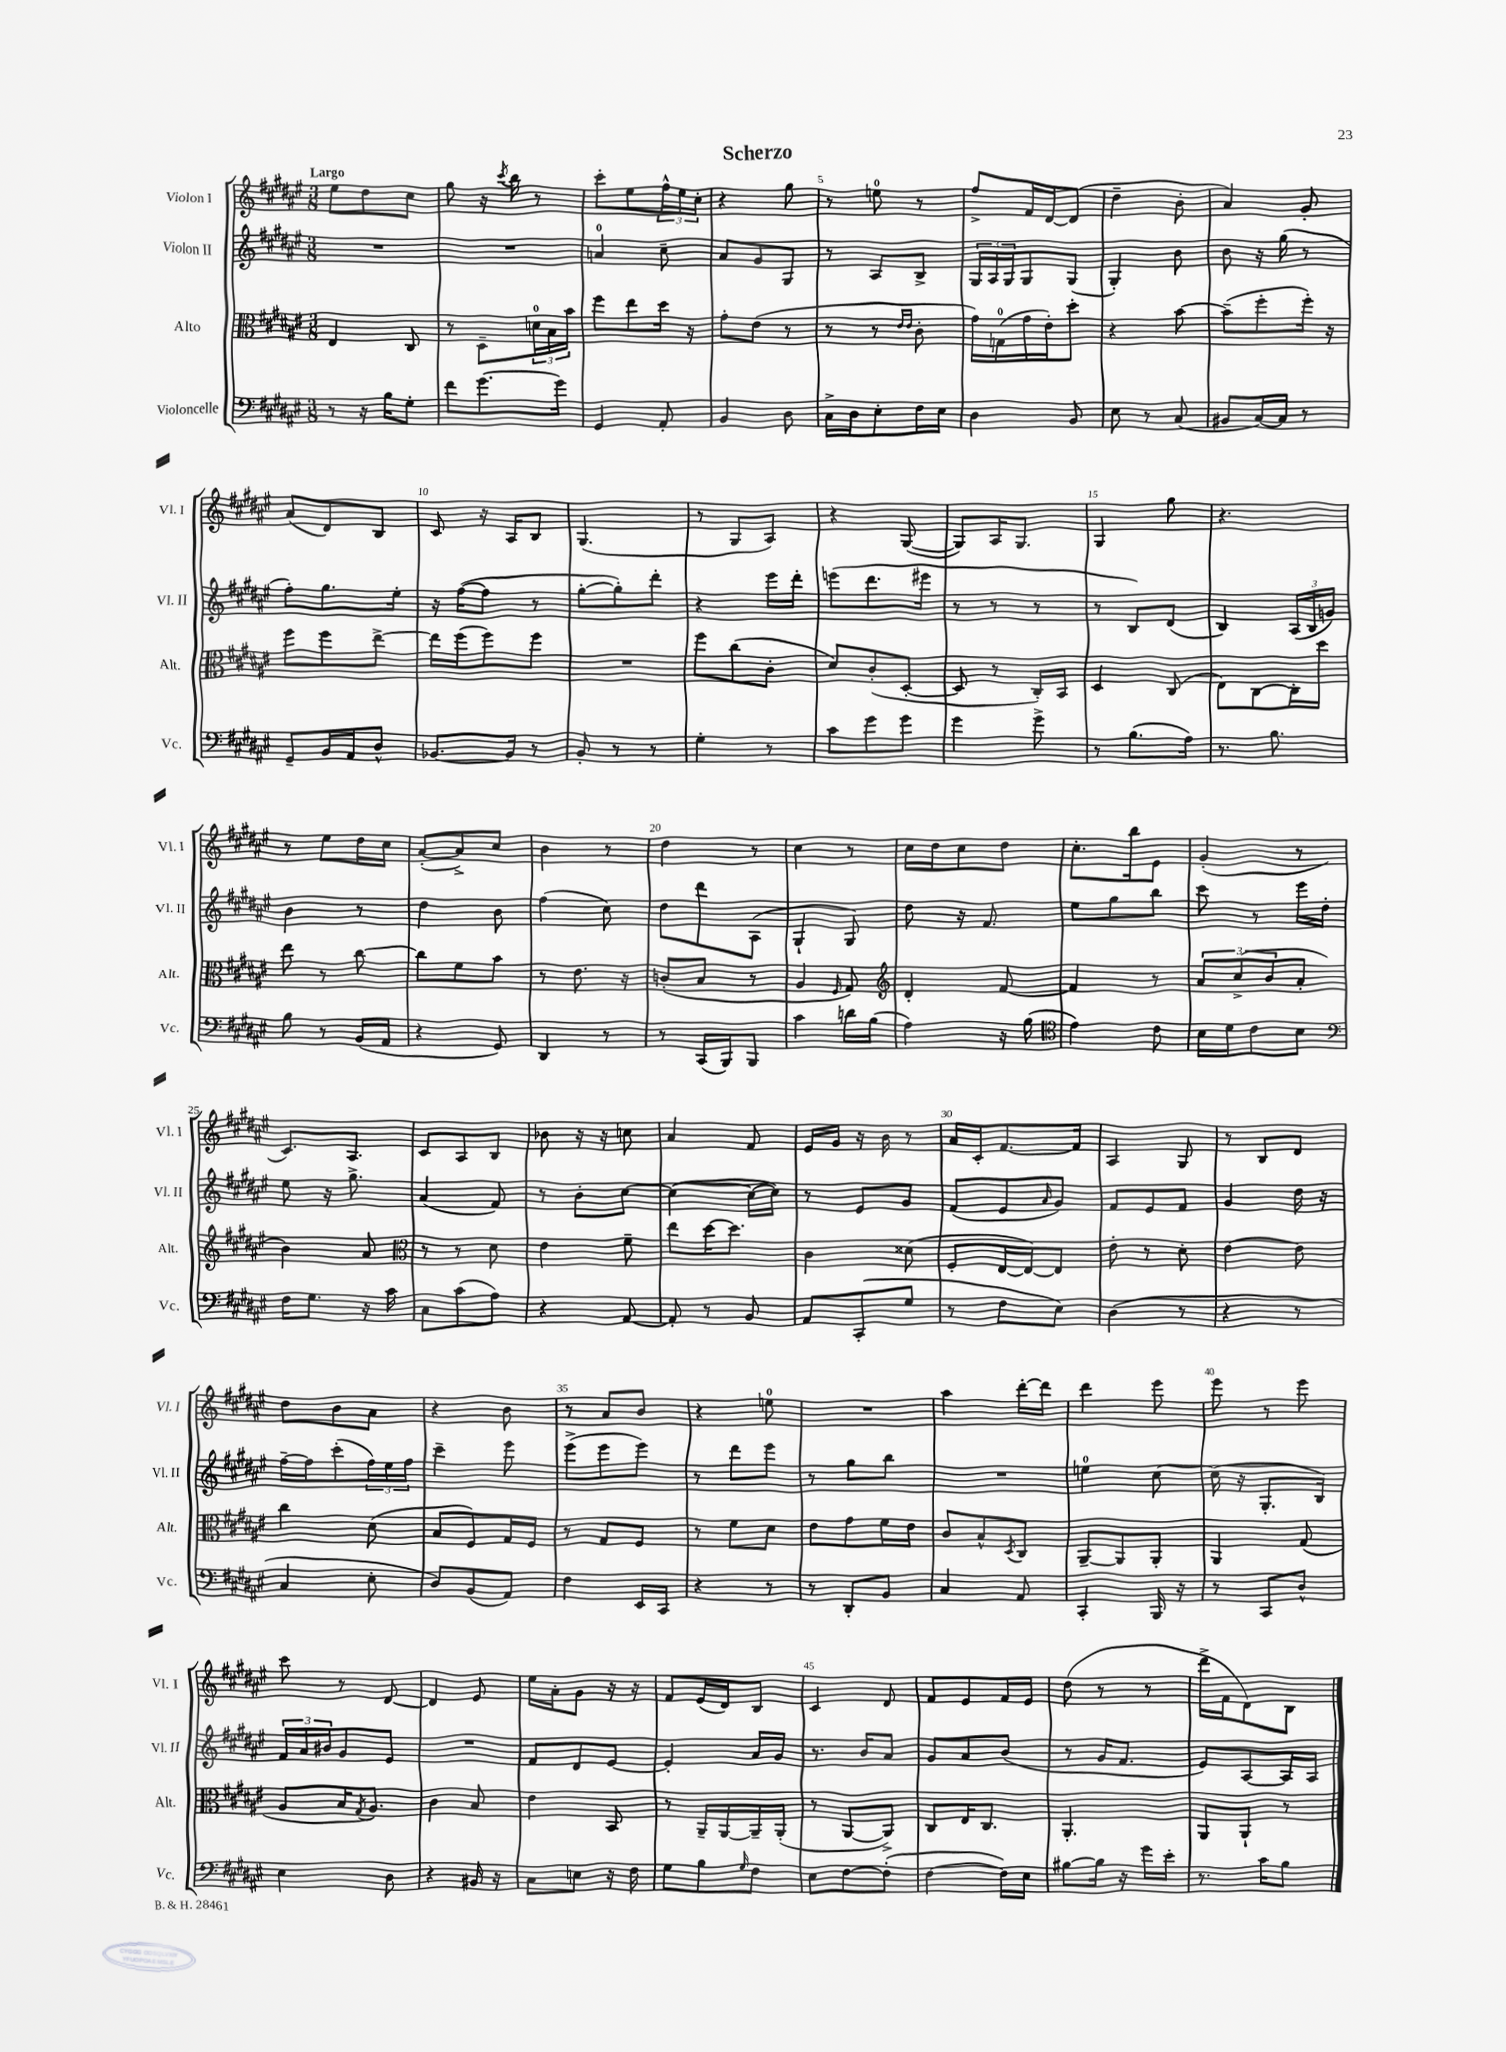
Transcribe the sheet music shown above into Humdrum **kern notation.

**kern	**kern	**kern	**kern
*part4	*part3	*part2	*part1
*staff4	*staff3	*staff2	*staff1
*I"Violoncelle	*I"Alto	*I"Violon II	*I"Violon I
*I'Vc.	*I'Alt.	*I'Vl. II	*I'Vl. I
*clefF4	*clefC3	*clefG2	*clefG2
*k[f#c#g#d#a#e#]	*k[f#c#g#d#a#e#]	*k[f#c#g#d#a#e#]	*k[f#c#g#d#a#e#]
*M3/8	*M3/8	*M3/8	*M3/8
=1	=1	=1	=1
!	!	!	!LO:TX:a:B:t=Largo
8r	4E#/	4.r	8ee#\L
16r	.	.	8dd#\
16B\KL	.	.	.
8G#'\J	8C#/	.	8cc#\J
=2	=2	=2	=2
8f#\L	8r	4.r	8gg#\
[8.g#\	8D#~\L	.	16r
.	.	.	8qccc#/
.	.	.	16bb\
.	24dn\L	.	8r
.	24B\	.	.
16g#\Jk]	.	.	.
.	24b\JJ	.	.
=3	=3	=3	=3
4GG#/	8ff#\L	4an/	8ccc#'\L
.	8ee#\	.	8ee#\
8AA#'/	16dd#\Jk	8cc#~\	24ff#^^\L
.	.	.	24ee#\
.	16r	.	.
.	.	.	24cc#'\JJ
=4	=4	=4	=4
4BB/	8g#'\L	8a#/L	4r
.	(8e#\J	8g#/	.
8D#\	8r	8G#/J	8gg#\
=5	=5	=5	=5
16C#^\LL	8r	8r	8r
16D#\J	.	.	.
8E#'\	8r	8A#/L	8een\
.	16qqe#/LL	.	.
.	16qqe#/JJ	.	.
16F#\L	8c#'\	8B^/J	8r
16E#\JJ	.	.	.
=6	=6	=6	=6
4D#\	16g#\LL)	24G#/LL	8ff#^/L
.	.	24A#/	.
.	(16Gn\	.	.
.	.	24G#/J	.
.	16g#\	8G#/	16f#/L
.	16e#'\J)	.	[16d#/J
8BB/	8dd#'\J	(8G#/J	(8d#/J]
=7	=7	=7	=7
8E#\	4r	4G#'/)	4dd#~\
8r	.	.	.
(8C#/	[8b\	8b\	8b'\
=8	=8	=8	=8
8BB#X/L	(8b~\L]	8b\	4a#/)
[16C#/L)	8ff#'\	16r	.
16C#/JJ]	.	(16gg#\	.
8r	16ff#'\Jk)	8r	8g#'/
.	16r	.	.
!!LO:LB:g=z
=9	=9	=9	=9
8GG#~/L	8ff#\L	8ff#'\L)	(8a#/L
16BB/L	8ff#\	8.gg#\	8d#/)
16AA#/J	.	.	.
8D#^^/J	[8ee#^\J	.	8B/J
.	.	16ee#'\Jk	.
=10	=10	=10	=10
[8.BB-X/L	16ee#\LL]	16r	8c#/
.	(16ff#\J	([16ff#\KL	.
.	8ff#\)	8ff#\J]	16r
16BB-/Jk]	.	.	16A#/KL
8r	8ff#\J	8r	8B/J
=11	=11	=11	=11
8BB'/	4.r	[8gg#'\L	(4.G#/
8r	.	8gg#'\])	.
8r	.	8ddd#'\J	.
=12	=12	=12	=12
4G#'\	8ff#\L	4r	8r
.	(8cc#\	.	8G#/L
8r	8c#'\J	16eee#\LL	8A#/J)
.	.	16ddd#'\JJ	.
=13	=13	=13	=13
8c#\L	8d#/L)	(8eeen\L	4r
8g#\	(8c#'/	8.ddd#\	.
8g#\J	[8D#'/J	.	([8G#/
.	.	16eee#X\Jk	.
=14	=14	=14	=14
4g#\	8D#/]	8r	8G#/L])
.	8r	8r	16A#/K
.	.	.	8.G#/J
8g#^\	16C#'/LL)	8r	.
.	16BB/JJ	.	.
=15	=15	=15	=15
8r	4D#/	8r	4G#/
(8.B\L	.	8B/L)	.
.	(8C#/	(8d#/J	8gg#\
16A#\Jk)	.	.	.
=16	=16	=16	=16
8.r	8E#\L)	4B/)	4.r
.	[8C#\	.	.
8.B\	.	.	.
.	16C#'\L]	(24A#/LL	.
.	.	24B/	.
.	16dd#\JJ	.	.
.	.	24gn/JJ)	.
!!LO:LB:g=z
=17	=17	=17	=17
8B\	8ee#\	4b\	8r
8r	8r	.	8ee#\L
(16BB/LL	[8cc#\	8r	16dd#\L
16AA#/JJ	.	.	16cc#\JJ
=18	=18	=18	=18
4r	8cc#\L]	4dd#\	([8a#'/L
.	8f#\	.	8a#^/])
8GG#/)	8b\J	8b\	8cc#/J
=19	=19	=19	=19
4DD#/	8r	(4ff#\	4b\
.	8.e#\	.	.
8r	.	8cc#\)	8r
.	16r	.	.
=20	=20	=20	=20
8r	(8cn'/L	8dd#\L	4dd#\
(16CC#/LL	8B/J	8ddd#\	.
16BBB/J)	.	.	.
8BBB/J	8r	(8A#\J	8r
=21	=21	=21	=21
4c#\	4A#/	4G#`/	4cc#\
.	16qqF#/	.	.
16dn\LL	8G#/)	8G#/)	8r
(16B\JJ	.	.	.
=22	=22	=22	=22
*	*clefG2	*	*
4A#\)	4d#'/	8dd#\	16cc#\LL
.	.	.	16dd#\J
.	.	16r	8cc#\
.	.	8.f#/	.
16r	[8f#/	.	8dd#\J
(16B\	.	.	.
=23	=23	=23	=23
*clefC4	*	*	*
4e#\)	4f#/]	8ee#\L	8.cc#'\L
.	.	8gg#\	.
.	.	.	16bb\k
8c#\	8r	8bb\J	8e#\J
=24	=24	=24	=24
16B\LL	12a#/L	8ccc#\	(4g#'/
16d#\J	.	.	.
.	(12cc#^/	.	.
8c#\	.	8r	.
.	12b/	.	.
8B\J	8a#'/J	16eee#\LL	8r
.	.	16dd#'\JJ	.
!!LO:LB:g=z
=25	=25	=25	=25
*clefF4	*	*	*
16F#\KL	4b\)	8ee#\	8.c#/L)
8.G#\J	.	.	.
.	.	16r	.
.	.	8.gg#^\	8.A#/J
16r	8a#/	.	.
16c#\	.	.	.
=26	=26	=26	=26
*	*clefC3	*	*
8C#\L	8r	(4a#/	8c#/L
(8c#\	8r	.	8A#/
8A#\J)	8d#\	8f#/)	8B/J
=27	=27	=27	=27
4r	4e#\	8r	8b-X\
.	.	8b'\L	16r
.	.	.	16r
[8AA#/	8f#~\	[8cc#\J	8ccn\
=28	=28	=28	=28
8AA#'/]	8ee#\L	(4cc#\_	4a#/
8r	[16dd#\K	.	.
.	8.dd#\J]	.	.
8BB/	.	16cc#\LL_	8f#/
.	.	16cc#\JJ])	.
=29	=29	=29	=29
8AA#/L	4c#\	8r	16e#/LL
.	.	.	16g#/JJ
(8CC#'/	.	8e#/L	16r
.	.	.	16b\
8G#/J	(8d##X\	8g#/J	8r
=30	=30	=30	=30
8r	8F#'/L	(8f#/L	16a#/LL
.	.	.	16c#'/J
8F#\L	[16E#/L	8e#/	[8.f#/
.	16E#/J_)	.	.
.	.	16qqa#/	.
8E#\J)	8E#/J]	8g#/J)	.
.	.	.	16f#/Jk]
=31	=31	=31	=31
(4D#\	8e#'\	8f#/L	4A#/
.	8r	8e#/	.
8r	8d#'\	8f#/J	8G#/
=32	=32	=32	=32
4r	[4e#\	4g#/	8r
.	.	.	8B/L
8r	8e#\]	16dd#\	8d#/J
.	.	16r	.
!!LO:LB:g=z
=33	=33	=33	=33
4C#/	4cc#\	[16ff#~\LL	8dd#\L
.	.	16ff#\J]	.
.	.	(8ccc#'\	8b\
8E#'\	(8d#\	24ff#\L)	8a#\J
.	.	24ee#\	.
.	.	24ff#\JJ	.
=34	=34	=34	=34
8D#/L)	8B/L	4ccc#~\	4r
(8BB/	8F#/)	.	.
8AA#/J)	16G#/L	8eee#\	8b\
.	16F#/JJ	.	.
=35	=35	=35	=35
4F#\	8r	(8eee#^\L	8r
.	8G#/L	8eee#\	8a#/L
16EE#/LL	8F#/J	8eee#\J)	8b/J
16CC#/JJ	.	.	.
=36	=36	=36	=36
4r	8r	8r	4r
.	8f#\L	8ddd#\L	.
8r	8d#\J	8eee#\J	8een\
=37	=37	=37	=37
8r	8e#\L	8r	4.r
8DD#'/L	8g#\	8gg#\L	.
8BB/J	16f#\L	8bb\J	.
.	16e#\JJ	.	.
=38	=38	=38	=38
4C#/	8c#/L	4.r	4aa#\
.	8B^^/	.	.
.	8qD#/	.	.
8AA#/	8C#/J	.	[16ddd#'\LL
.	.	.	16ddd#\JJ]
=39	=39	=39	=39
4CC#'/	[8AA#~/L	4een\	4ddd#\
.	8AA#/]	.	.
16BBB/	8AA#'/J	[8cc#\	8eee#\
16r	.	.	.
=40	=40	=40	=40
8r	4AA#/	(16cc#\]	8eee#\
.	.	16r	.
8CC#/L	.	8.G#'/L	8r
8D#^^/J	(8G#/	.	8eee#\
.	.	16B/Jk)	.
!!LO:LB:g=z
=41	=41	=41	=41
4E#\	8A#/L	24f#/LL	8ccc#\
.	.	24a#/	.
.	.	24b#X/J	.
.	16B/K	8g#/	8r
.	8qG#/	.	.
.	8.A#/J)	.	.
8D#\	.	8e#/J	[8d#/
=42	=42	=42	=42
4r	4c#\	4.r	4d#/]
16BB#X/	8B/	.	8e#/
16r	.	.	.
=43	=43	=43	=43
8C#\L	4e#\	8f#/L	16ee#\LL
.	.	.	16a#'\J
8En\J	.	8d#/	8g#\J
16r	8BB/	[8e#/J	16r
16F#\	.	.	16r
=44	=44	=44	=44
8G#\L	8r	4e#'/]	8f#/L
8B\	16AA#~/LL	.	(16e#/L
.	[16AA#/	.	16d#/J)
16qqG#/	.	.	.
8F#\J	16AA#~/]	16a#/LL	8B/J
.	(16AA#'/JJ	16g#/JJ	.
=45	=45	=45	=45
8E#\L	8r	8.r	4c#/
[8F#\	[8AA#/L	.	.
.	.	16b/KL	.
(8F#'\J]	8AA#^/J])	8a#/J	8d#/
=46	=46	=46	=46
[4F#\	8C#/L	8g#/L	8f#/L
.	16E#/K	8a#/	8e#/
.	8.C#/J	.	.
16F#\LL])	.	(8b/J	16f#/L
16E#\JJ	.	.	16e#/JJ
=47	=47	=47	=47
[8B#X\L	4.AA#'/	8r	(8dd#\
16B#\Jk]	.	16g#/KL	8r
16r	.	8.f#/J	.
16g#\LL	.	.	8r
16e#'\JJ	.	.	.
=48	=48	=48	=48
8.r	8AA#/L	8e#/L)	16ddd#^\LL
.	.	.	16f#\J
.	8AA#`/J	[8A#/	8d#\)
16c#\KL	.	.	.
8B\J	8r	16A#/L]	8B\J
.	.	16A#/JJ	.
==	==	==	==
*-	*-	*-	*-
